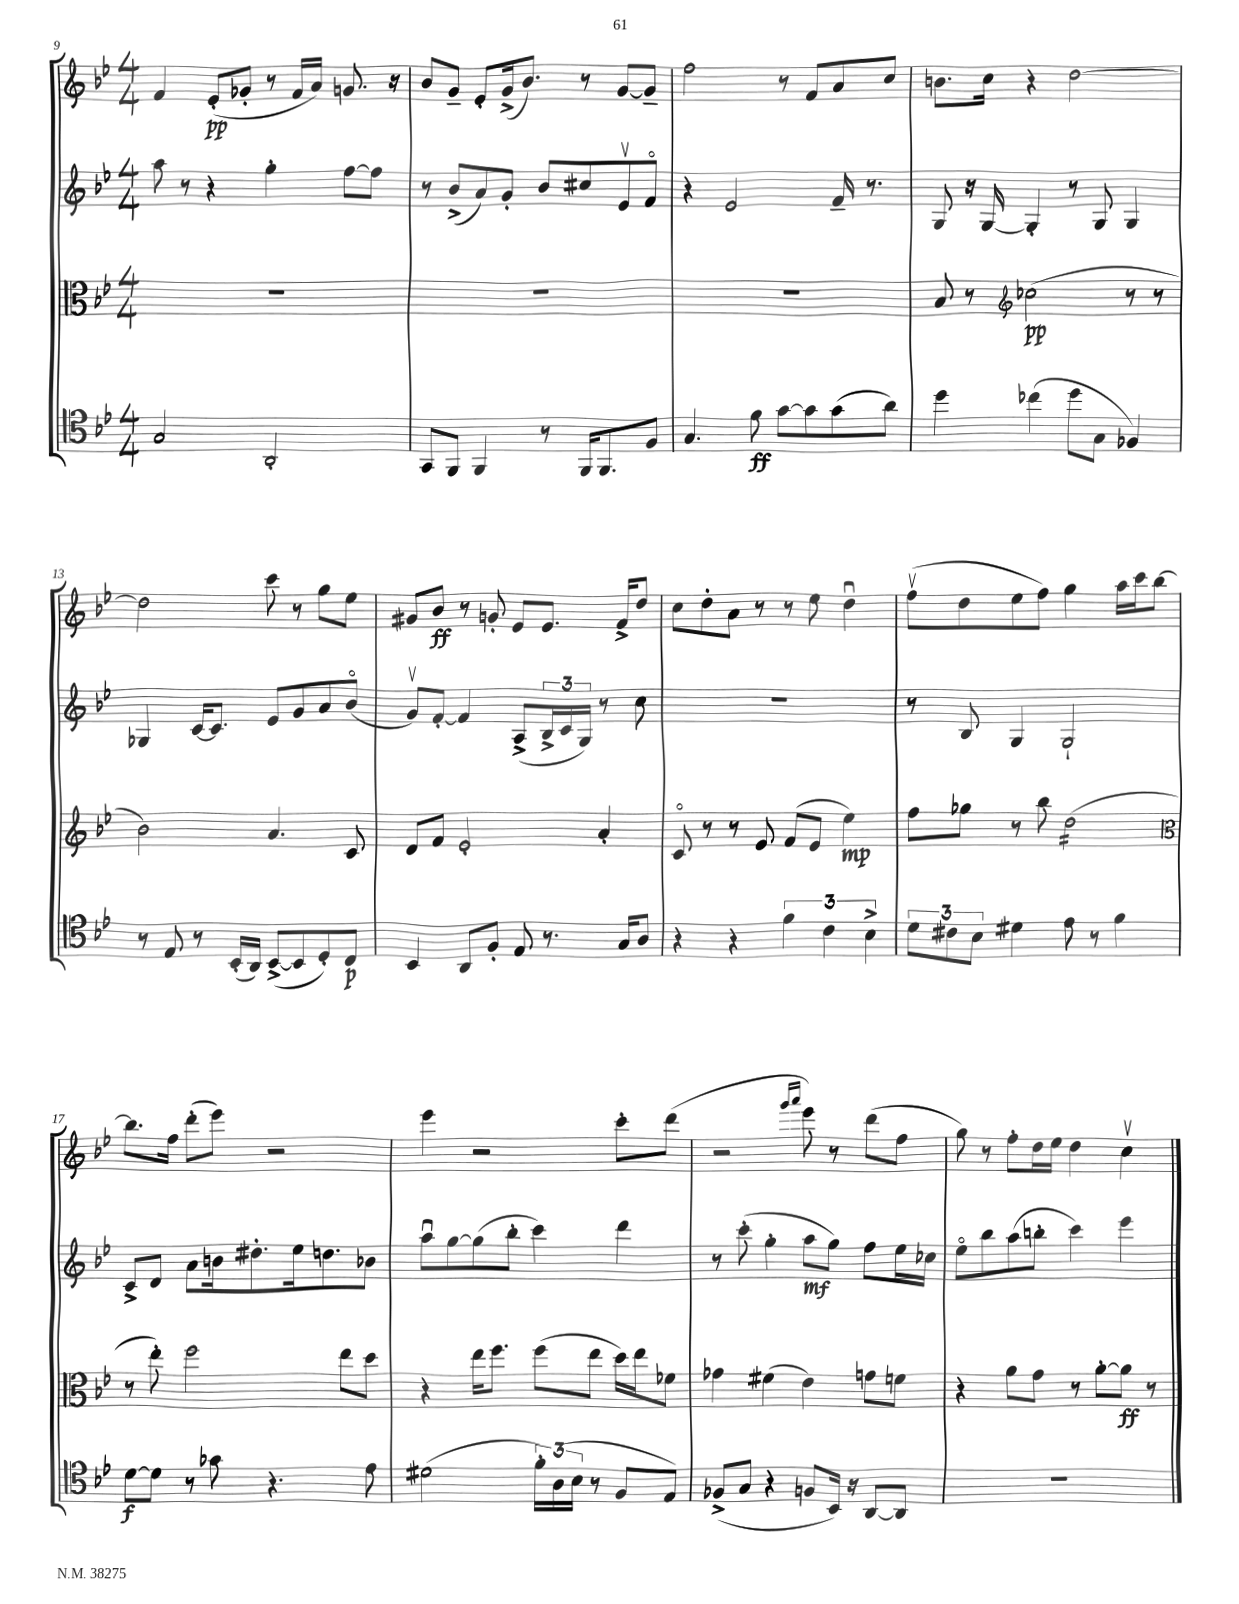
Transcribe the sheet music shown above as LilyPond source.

<<
\new StaffGroup <<
\new Staff = "s0" {
    \clef treble \key bes \major \numericTimeSignature \time 4/4
    f'4 ees'8-.\pp( ges'8-. r8 f'16 a'16) g'8. r16 |
    bes'8 g'8-- ees'8-. g'16->( bes'8.) r8 g'8~ g'8-- |
    f''2 r8 f'8 a'8 c''8 |
    b'8. c''16 r4 d''2~ |
    d''2 c'''8 r8 g''8 ees''8 |
    gis'8 bes'8\ff r8 g'8-. ees'8 ees'8. f'16-> d''8 |
    c''8 d''8-. a'8 r8 r8 ees''8 d''4\downbow |
    f''8\upbow( d''8 ees''8 f''8) g''4 a''16 c'''16 bes''8~ |
    bes''8. f''16 d'''8-.( ees'''8) r2 |
    ees'''4 r2 c'''8-. d'''8( |
    r2 \grace { g'''16 a'''16 } ees'''8) r8 d'''8( f''8 |
    g''8) r8 f''8-. d''16 ees''16 d''4 c''4\upbow \bar "|." |
}
\new Staff = "s1" {
    \clef treble \key bes \major \numericTimeSignature \time 4/4
    a''8 r8 r4 g''4-. f''8~ f''8 |
    r8 bes'8->( a'8) g'8-. bes'8 cis''8 ees'8\upbow f'8\flageolet |
    r4 ees'2 f'16-- r8. |
    g8 r16 g16~ g4-. r8 g8 g4 |
    ges4 c'16~ c'8. ees'8 g'8 a'8 bes'8\flageolet( |
    g'8\upbow) f'8~-. f'4 a8->( \tuplet 3/2 { bes16-> c'16 g16) } r8 c''8 |
    R1 |
    r8 bes8 g4 g2-! |
    c'8-> d'8 a'8 b'16 dis''8.-. ees''16 d''8. bes'8 |
    a''8\downbow g''8~ g''8( bes''8-. c'''4) d'''4 |
    r8 c'''8-.( g''4-. a''8\mf g''8) f''8 ees''16 ces''16 |
    ees''8\flageolet bes''8 a''8( b''8-. c'''4) ees'''4 \bar "|." |
}
\new Staff = "s2" {
    \clef alto \key bes \major \numericTimeSignature \time 4/4
    R1 |
    R1 |
    R1 |
    bes8 r8 \clef treble ces''2\pp( r8 r8 |
    bes'2) a'4. c'8 |
    d'8 f'8 ees'2-. a'4-. |
    c'8\flageolet r8 r8 ees'8 f'8( ees'8 ees''4\mp) |
    f''8 ges''8 r8 bes''8 \clef alto d''2:16( |
    r8 ees''8-.) f''2 ees''8 d''8 |
    r4 ees''16 f''8. f''8( ees''8 d''16) ees''16 fes'8 |
    ges'4 fis'4( ees'4) g'8 f'8 |
    r4 a'8 g'8 r8 a'8~-. a'8\ff r8 \bar "|." |
}
\new Staff = "s3" {
    \clef tenor \key bes \major \numericTimeSignature \time 4/4
    g2 a,2-. |
    g,8 f,8 f,4 r8 f,16 f,8. f8 |
    g4. f'8\ff g'8~ g'8 g'8( a'8) |
    d''4 ces''4( d''8 g8 fes4) |
    r8 ees8 r8 bes,16-.( a,16) bes,8~->( bes,8 d8-.) c8\p |
    bes,4 a,8 f8-. ees8 r8. g16 a8 |
    r4 r4 \tuplet 3/2 { f'4 c'4 bes4-> } |
    \tuplet 3/2 { d'8 cis'8 bes8 } dis'4 ees'8 r8 f'4 |
    d'8~\f d'8 r8 ges'8 r4. ees'8 |
    dis'2( \tuplet 3/2 { f'16-.) a16( bes16 } r8 f8 ees8) |
    fes8->( g8 r4 f8 bes,16) r16 a,8~ a,8 |
    r1 \bar "|." |
}
>>
>>
\layout { \context { \Score currentBarNumber = #9 } }
